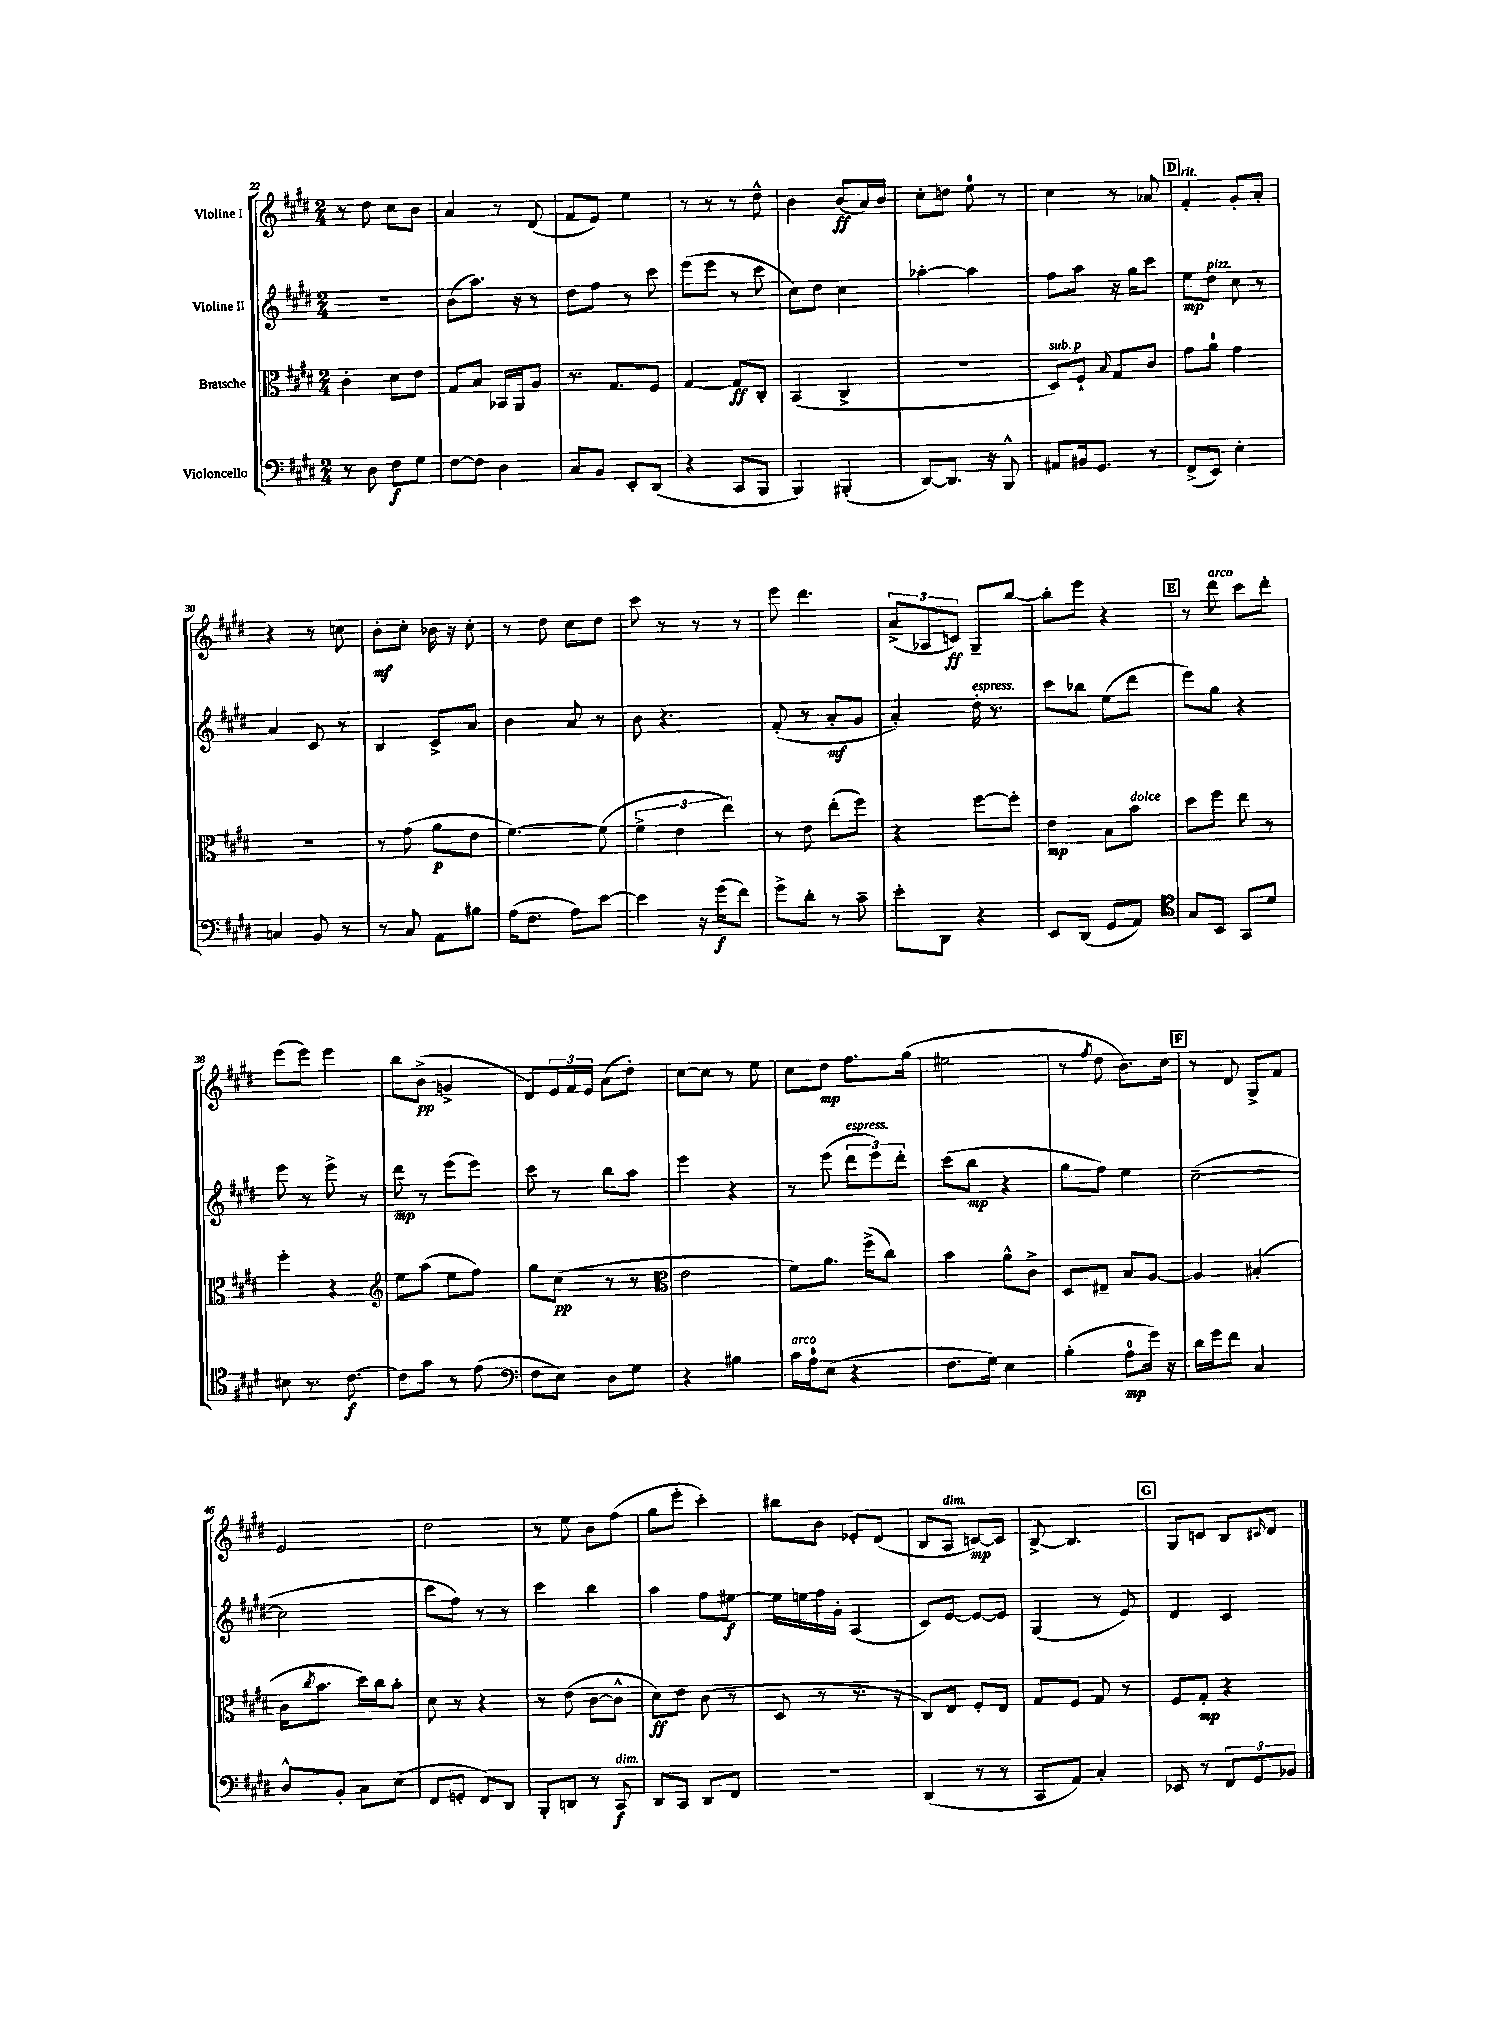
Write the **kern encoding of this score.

**kern	**dynam	**kern	**dynam	**kern	**dynam	**kern	**dynam
*part4	*part4	*part3	*part3	*part2	*part2	*part1	*part1
*staff4	*staff4	*staff3	*staff3	*staff2	*staff2	*staff1	*staff1
*I"Violoncello	*	*I"Bratsche	*	*I"Violine II	*	*I"Violine I	*
*clefF4	*	*clefC3	*	*clefG2	*	*clefG2	*
*k[f#c#g#d#]	*	*k[f#c#g#d#]	*	*k[f#c#g#d#]	*	*k[f#c#g#d#]	*
*M2/4	*	*M2/4	*	*M2/4	*	*M2/4	*
=22	=22	=22	=22	=22	=22	=22	=22
8r	.	4c#'\	.	2r	.	8r	.
8D#\	.	.	.	.	.	8dd#\	.
8F#\L	f	8d#\L	.	.	.	8cc#\L	.
8G#\J	.	8e\J	.	.	.	8b\J	.
=23	=23	=23	=23	=23	=23	=23	=23
[8F#\L	.	8G#/L	.	(8b\L	.	4a/	.
8F#\J]	.	8B/J	.	8.aa\J)	.	.	.
4D#\	.	16BB-X/LL	.	.	.	8r	.
.	.	16AA/J	.	16r	.	.	.
.	.	8A/J	.	8r	.	(8d#/	.
=24	=24	=24	=24	=24	=24	=24	=24
8C#/L	.	8.r	.	8dd#\L	.	8f#/L	.
8BB/J	.	.	.	8ff#\J	.	8e/J)	.
.	.	8.G#/L	.	.	.	.	.
8EE'/L	.	.	.	8r	.	4ee\	.
(8DD#/J	.	8F#/J	.	8ccc#\	.	.	.
=25	=25	=25	=25	=25	=25	=25	=25
4r	.	[4G#/	.	(8eee\L	.	8r	.
.	.	.	.	8eee\J	.	8r	.
8CC#/L	.	8G#/L]	ff	8r	.	8r	.
8BBB/J	.	8C#'/J	.	8ccc#\	.	8dd#^^\	.
=26	=26	=26	=26	=26	=26	=26	=26
4BBB/)	.	(4BB/	.	8cc#\L)	.	4b\	.
.	.	.	.	8dd#\J	.	.	.
(4BBB#X'/	.	4C#^/	.	4cc#\	.	(8b/L	ff
.	.	.	.	.	.	16a/L)	.
.	.	.	.	.	.	16b/JJ	.
=27	=27	=27	=27	=27	=27	=27	=27
[8DD#/L)	.	2r	.	[4aa-X'\	.	8cc#'\L	.
8.DD#/J]	.	.	.	.	.	8ddn\J	.
.	.	.	.	4aa-\]	.	8ee\	.
16r	.	.	.	.	.	.	.
8BBB^^/	.	.	.	.	.	8r	.
=28	=28	=28	=28	=28	=28	=28	=28
!	!	!LO:TX:a:i:t=sub. p	!	!	!	!	!
8AA#X/L	.	8D#/L)	.	8ff#\L	.	4cc#\	.
16BB#X/k	.	8F#`/J	.	8aa\J	.	.	.
8.GG#/J	.	.	.	.	.	.	.
.	.	8qqB/	.	.	.	.	.
.	.	8G#/L	.	16r	.	8r	.
.	.	.	.	16gg#\KL	.	.	.
8r	.	8c#/J	.	8ccc#\J	.	8a-X/	.
!!LO:REH:place=s1:t=D
=29	=29	=29	=29	=29	=29	=29	=29
!	!	!	!	!	!	!LO:TX:a:i:t=rit.	!
(8FF#^/L	.	8g#\L	.	8ee\L	mp	4f#'/	.
!	!	!	!	!LO:TX:a:i:t=pizz.	!	!	!
8EE/J)	.	8a\J	.	8dd#\J	.	.	.
4E'\	.	4g#\	.	8cc#\	.	8g#'/L	.
.	.	.	.	8r	.	8a'/J	.
!!LO:LB:g=z
=30	=30	=30	=30	=30	=30	=30	=30
4Cn/	.	2r	.	4a/	.	4r	.
8BB/	.	.	.	8c#/	.	8r	.
8r	.	.	.	8r	.	8ccn\	.
=31	=31	=31	=31	=31	=31	=31	=31
8r	.	8r	.	4B/	.	8b'\L	mf
8C#/	.	(8g#\	.	.	.	8cc#'\J	.
8AA\L	.	8a\L	p	8c#^/L	.	16b-X\	.
.	.	.	.	.	.	16r	.
8B#X\J	.	8e\J	.	8a/J	.	8cc#'\	.
=32	=32	=32	=32	=32	=32	=32	=32
(16A\KL	.	[4.f#\)	.	4b\	.	8r	.
8.F#\J	.	.	.	.	.	.	.
.	.	.	.	.	.	8dd#\	.
8A\L)	.	.	.	8a/	.	8cc#\L	.
[8e\J	.	(8f#\]	.	8r	.	8dd#\J	.
=33	=33	=33	=33	=33	=33	=33	=33
4e\]	.	6f#^\	.	8b\	.	8ccc#\	.
.	.	.	.	4.r	.	8r	.
.	.	6e\	.	.	.	.	.
16r	.	.	.	.	.	8r	.
(16g#\KL	f	.	.	.	.	.	.
.	.	6ee\)	.	.	.	.	.
8f#\J)	.	.	.	.	.	8r	.
=34	=34	=34	=34	=34	=34	=34	=34
8g#^\L	.	8r	.	(8f#'/	.	8eee\	.
8d#'\J	.	8e\	.	8r	.	4.ddd#\	.
8r	.	(8ee'\L	.	8a'/L	mf	.	.
8c#~\	.	8ff#\J)	.	8g#/J	.	.	.
=35	=35	=35	=35	=35	=35	=35	=35
8e'\L	.	4r	.	4a'/)	.	(12a^/L	.
.	.	.	.	.	.	12A-X/	.
8DD#\J	.	.	.	.	.	.	.
.	.	.	.	.	.	12cn/J)	ff
!	!	!	!	!LO:TX:a:i:t=espress.	!	!	!
4r	.	[8ff#\L	.	16dd#'\	.	8G#~/L	.
.	.	.	.	8.r	.	.	.
.	.	8ff#'\J]	.	.	.	[8bb/J	.
=36	=36	=36	=36	=36	=36	=36	=36
8EE/L	.	4e\	mp	8ccc#\L	.	8bb'\L]	.
(8DD#/J	.	.	.	8bb-X\J	.	8eee\J	.
8GG#/L	.	8B\L	.	(8ee\L	.	4r	.
!	!	!LO:TX:a:i:t=dolce	!	!	!	!	!
8AA/J)	.	8b\J	.	8ddd#\J	.	.	.
!!LO:REH:place=s1:t=E
=37	=37	=37	=37	=37	=37	=37	=37
*clefC4	*	*	*	*	*	*	*
8G#/L	.	8dd#\L	.	8eee\L)	.	8r	.
!	!	!	!	!	!	!LO:TX:a:i:t=arco	!
8BB/J	.	8ff#\J	.	8gg#\J	.	8ddd#\	.
8GG#/L	.	8ee\	.	4r	.	8ccc#\L	.
8d#/J	.	8r	.	.	.	8ddd#'\J	.
!!LO:LB:g=z
=38	=38	=38	=38	=38	=38	=38	=38
8B#X\	.	4ff#'\	.	8eee\	.	(8eee\L	.
8.r	.	.	.	8r	.	8eee\J)	.
.	.	4r	.	8eee^\	.	4eee\	.
[8.c#\	f	.	.	.	.	.	.
.	.	.	.	8r	.	.	.
=39	=39	=39	=39	=39	=39	=39	=39
*	*	*clefG2	*	*	*	*	*
8c#\L]	.	8ee\L	.	8ddd#\	mp	8bb\L	.
8g#\J	.	(8aa\J	.	8r	.	(8b^\J	pp
8r	.	8ee\L	.	(8eee\L	.	4gn^/	.
(8e\	.	8ff#\J)	.	8eee\J)	.	.	.
=40	=40	=40	=40	=40	=40	=40	=40
*clefF4	*	*	*	*	*	*	*
8F#\L	.	8gg#\L	.	8ccc#\	.	8d#/L)	.
8E\J)	.	(8cc#\J	pp	8r	.	24e/L	.
.	.	.	.	.	.	24f#/	.
.	.	.	.	.	.	24e/JJ	.
8D#\L	.	8r	.	8bb\L	.	(8a\L	.
8G#\J	.	8r	.	8aa\J	.	8dd#'\J)	.
=41	=41	=41	=41	=41	=41	=41	=41
*	*	*clefC3	*	*	*	*	*
4r	.	2e\	.	4eee\	.	[8cc#\L	.
.	.	.	.	.	.	8cc#\J]	.
4B#X\	.	.	.	4r	.	8r	.
.	.	.	.	.	.	8ee\	.
=42	=42	=42	=42	=42	=42	=42	=42
!LO:TX:a:i:t=arco	!	!	!	!	!	!	!
16c#\LL	.	8f#\L)	.	8r	.	8cc#\L	.
16A\J	.	.	.	.	.	.	.
(8E\J	.	8.a\J	.	(8eee\	.	8dd#\J	mp
!	!	!	!	!LO:TX:a:i:t=espress.	!	!	!
4r	.	.	.	12ddd#\L	.	8.ff#\L	.
.	.	(16ff#^\KL	.	.	.	.	.
.	.	.	.	12eee\)	.	.	.
.	.	8cc#\J)	.	.	.	.	.
.	.	.	.	12ddd#'\J	.	.	.
.	.	.	.	.	.	(16gg#\Jk	.
=43	=43	=43	=43	=43	=43	=43	=43
8.F#\L	.	4b\	.	(8ccc#\L	.	2ee#X\	.
.	.	.	.	8bb\J	mp	.	.
16G#\Jk)	.	.	.	.	.	.	.
4E\	.	8a^^\L	.	4r	.	.	.
.	.	8c#^\J	.	.	.	.	.
=44	=44	=44	=44	=44	=44	=44	=44
(4B'\	.	8D#/L	.	8gg#\L	.	8r	.
.	.	.	.	.	.	8qff#/	.
.	.	8E#X~/J	.	8ff#\J)	.	8dd#\	.
8A\L	mp	8B/L	.	4ee\	.	8.b\L)	.
16g#\Jk)	.	[8A/J	.	.	.	.	.
16r	.	.	.	.	.	16cc#\Jk	.
!!LO:REH:place=s1:t=F
=45	=45	=45	=45	=45	=45	=45	=45
16d#\LL	.	4A/]	.	([2cc#~\	.	8r	.
16g#\J	.	.	.	.	.	.	.
8f#\J	.	.	.	.	.	8d#/	.
4C#/	.	(4B#X'/	.	.	.	8G#^/L	.
.	.	.	.	.	.	8f#/J	.
!!LO:LB:g=z
=46	=46	=46	=46	=46	=46	=46	=46
8D#^^/L	.	16c#\KL	.	2cc#\]	.	2e/	.
.	.	8qcc#/	.	.	.	.	.
.	.	8.b\J	.	.	.	.	.
8BB'/J	.	.	.	.	.	.	.
8C#\L	.	16dd#\LL)	.	.	.	.	.
.	.	16cc#\J	.	.	.	.	.
(8E\J	.	8b'\J	.	.	.	.	.
=47	=47	=47	=47	=47	=47	=47	=47
8FF#/L	.	8d#\	.	8ccc#\L	.	2dd#\	.
8GGn'/J	.	8r	.	8ff#\J)	.	.	.
8FF#/L)	.	4r	.	8r	.	.	.
8DD#/J	.	.	.	8r	.	.	.
=48	=48	=48	=48	=48	=48	=48	=48
8BBB'/L	.	8r	.	4ccc#\	.	8r	.
8DDn/J	.	(8e\	.	.	.	8ee\	.
8r	.	[8c#\L	.	4bb\	.	8b\L	.
!LO:TX:a:i:t=dim.	!	!	!	!	!	!	!
8CC#/	f	8c#^^\J]	.	.	.	(8ff#\J	.
=49	=49	=49	=49	=49	=49	=49	=49
8DD#/L	.	8d#\L)	ff	4aa\	.	8gg#\L	.
8CC#/J	.	8e\J	.	.	.	8eee'\J	.
8DD#/L	.	(8c#\	.	8ff#\L	.	4ccc#'\)	.
8FF#/J	.	8r	.	[8ee#X\J	f	.	.
=50	=50	=50	=50	=50	=50	=50	=50
2r	.	8D#/	.	16ee#\LL]	.	8bb#X\L	.
.	.	.	.	16een\	.	.	.
.	.	8r	.	16ff#\	.	8b\J	.
.	.	.	.	16g#'\JJ	.	.	.
.	.	8.r	.	(4A/	.	8e-X'/L	.
.	.	.	.	.	.	(8d#/J	.
.	.	16r	.	.	.	.	.
=51	=51	=51	=51	=51	=51	=51	=51
(4DD#/	.	8C#/L)	.	8c#/L)	.	8B/L	.
!	!	!	!	!	!	!LO:TX:a:i:t=dim.	!
.	.	8E/J	.	[8e/J	.	8A/J	.
8r	.	8F#'/L	.	8e/L_	.	[8cn/L)	mp
8r	.	8E/J	.	8e/J]	.	8c/J]	.
=52	=52	=52	=52	=52	=52	=52	=52
8CC#/L	.	8G#/L	.	(4G#/	.	[8B^/	.
8AA/J)	.	8F#/J	.	.	.	4.B/]	.
4C#'/	.	8G#/	.	8r	.	.	.
.	.	8r	.	8e/)	.	.	.
!!LO:REH:place=s1:t=G
=53	=53	=53	=53	=53	=53	=53	=53
8EE-X/	.	8F#/L	.	4d#/	.	8G#/L	.
8r	.	8G#'/J	mp	.	.	8cn/J	.
12FF#/L	.	4r	.	4c#/	.	8B/L	.
12GG#/	.	.	.	.	.	.	.
.	.	.	.	.	.	16qqc#X/	.
.	.	.	.	.	.	8d#/J	.
12BB-X/J	.	.	.	.	.	.	.
==	==	==	==	==	==	==	==
*-	*-	*-	*-	*-	*-	*-	*-
